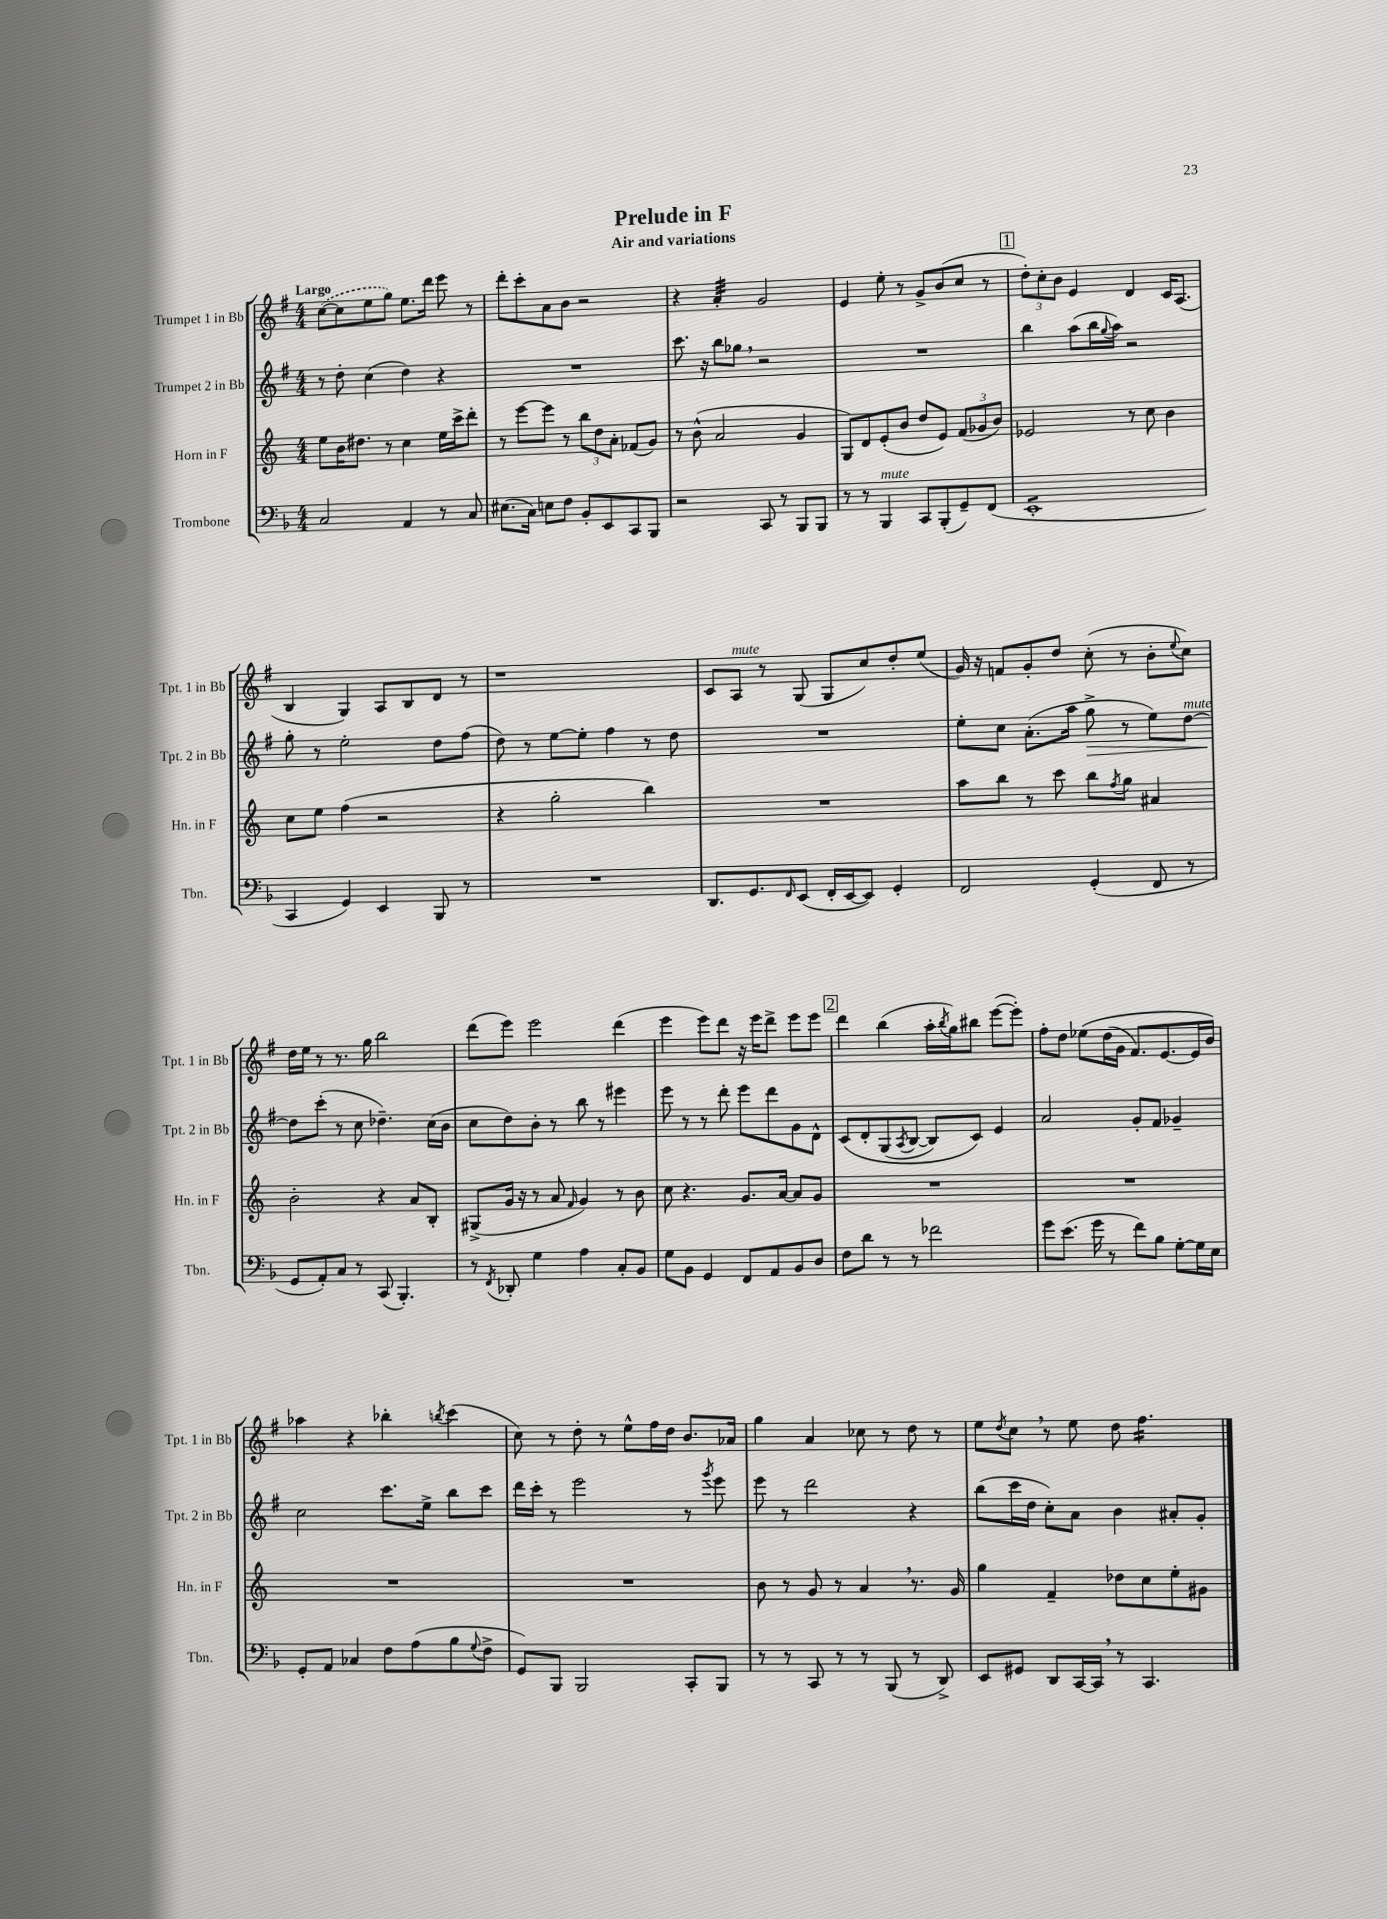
\header { title = "Prelude in F" subtitle = "Air and variations" }
<<
\new StaffGroup <<
\new Staff = "s0" \with { instrumentName = "Trumpet 1 in Bb" shortInstrumentName = "Tpt. 1 in Bb" } {
    \clef treble \key g \major \numericTimeSignature \time 4/4 \tempo "Largo"
    \once \slurDashed c''8~( c''8 e''8 g''8) e''8. d'''16 e'''8 r8 |
    d'''8-. c'''8-. a'8 b'8 r2 |
    r4 a'4:32-. g'2 |
    e'4 e''8-. r8 g'8-> b'8( c''8 r8 |
    \mark \markup { \box "1" } \tuplet 3/2 { d''8-.) c''8-. b'8 } e'4 d'4 c'16 a8.( |
    b4 g4) a8 b8 d'8 r8 |
    r1 |
    c'8 a8^\markup { \italic "mute" } r8 g8( g8 c''8) d''8-. e''8( |
    g'16) r16 f'8 g'8-. d''8 c''8-.( r8 b'8-. \appoggiatura { e''8 } c''8) |
    d''16 e''16 r8 r8. g''16 b''2 |
    d'''8( e'''8) e'''2 d'''4( |
    e'''4 e'''8) d'''8 r16 e'''16 d'''8-> e'''8 e'''8 |
    \mark \markup { \box "2" } d'''4 b''4( a''16-. \acciaccatura { b''8 } g''16) bis''8 e'''8~( e'''8-.) |
    fis''8-. d''8 ees''8\( d''16( g'16 fis'8.) e'8.~ e'16 b'16\) |
    aes''4 r4 bes''4-. \acciaccatura { b''8 } c'''4( |
    c''8) r8 d''8-. r8 e''8-^ fis''16 d''16 b'8. aes'16 |
    g''4 a'4 ces''8 r8 d''8 r8 |
    e''8 \acciaccatura { d''8 } c''8 \breathe r8 e''8 d''8 fis''4.:16 \bar "|." |
}
\new Staff = "s1" \with { instrumentName = "Trumpet 2 in Bb" shortInstrumentName = "Tpt. 2 in Bb" } {
    \clef treble \key g \major \numericTimeSignature \time 4/4
    r8 d''8-. c''4( d''4) r4 |
    R1 |
    c'''8. r16 b''8 ges''8 \breathe r2 |
    R1 |
    \mark \markup { \box "1" } b''4 a''8( b''16 \appoggiatura { g''8 } a''16) r2 |
    g''8-. r8 e''2-. d''8 fis''8( |
    d''8) r8 e''8~ e''8-. fis''4 r8 d''8 |
    R1 |
    e''8-. c''8 a'8.-.( a''16 g''8->\> r8 e''8) d''8~^\markup { \italic "mute" } |
    d''8\! c'''8-.( r8 c''8 des''4.--) c''16( b'16 |
    c''8 d''8) b'8-. r8 b''8 r8 eis'''4 |
    e'''8 r8 r8 d'''8-. e'''8 d'''8 g'8 d'8-^ |
    \mark \markup { \box "2" } c'8\( d'8-. g8( \acciaccatura { a8 } b8~ b8) c'8\) e'4 |
    a'2 g'8-. fis'8 ges'4-- |
    c''2 c'''8. e''16-> b''8 c'''8 |
    d'''16 c'''16-. r8 e'''2 r8 \acciaccatura { g'''8 } e'''8 |
    e'''8 r8 d'''2 r4 |
    b''8( c'''16 d''16 c''8-.) a'8 b'4 ais'8-. g'8-. \bar "|." |
}
\new Staff = "s2" \with { instrumentName = "Horn in F" shortInstrumentName = "Hn. in F" } {
    \clef treble \key c \major \numericTimeSignature \time 4/4
    e''8 b'16 dis''8. r8 c''4 e''16 c'''16-> d'''8-. |
    r8 e'''8~ e'''8 r8 \tuplet 3/2 { b''8 d''8 a'8-. } fes'8( g'8) |
    r8 b'8-^( a'2 g'4 |
    g8) d'8 e'8-.( b'8 d''8 e'8) \tuplet 3/2 { f'8( ges'8 b'8) } |
    \mark \markup { \box "1" } ees'2 r8 c''8 b'4 |
    c''8 e''8 f''4( r2 |
    r4 g''2-. b''4) |
    R1 |
    a''8 b''8 r8 c'''8 b''8 \acciaccatura { f''8 } g''8 ais'4 |
    b'2-. r4 a'8 b8-. |
    gis8->( g'16 r16 r8 a'8 \grace { f'16 } g'4) r8 b'8 |
    c''8 r4. g'8. a'16~ a'8 g'8 |
    \mark \markup { \box "2" } R1 |
    R1 |
    R1 |
    R1 |
    b'8 r8 g'8 r8 a'4 \breathe r8. g'16 |
    g''4 f'4-- des''8 c''8 e''8-. gis'8 \bar "|." |
}
\new Staff = "s3" \with { instrumentName = "Trombone" shortInstrumentName = "Tbn." } {
    \clef bass \key f \major \numericTimeSignature \time 4/4
    c2 a,4 r8 c8 |
    eis8.( c16) e8 f8 bes,8-. e,8 c,8 bes,,8 |
    r2 c,8 r8 bes,,8 bes,,8 |
    r8 r8 bes,,4^\markup { \italic "mute" } c,8 bes,,8-.( g,8--) f,8( |
    \mark \markup { \box "1" } e,1:8-. |
    c,4 g,4) e,4 bes,,8 r8 |
    R1 |
    d,8. g,8. \grace { f,16 } e,8( f,16-. e,16~ e,8) g,4-. |
    f,2 g,4-.( f,8 r8 |
    g,8 a,8-.) c8 r8 c,8( bes,,4.-.) |
    r8 \acciaccatura { f,8 } des,8-. g4 a4 c8-. bes,8 |
    g8 bes,8 g,4 f,8 a,8 bes,8 d8 |
    \mark \markup { \box "2" } f8 d'8 r8 r8 fes'2 |
    g'8 e'8.( g'16 r8 f'8) bes8 g8~-. g16 e16 |
    g,8-. a,8 ces4 f8 a8( bes8 \appoggiatura { g8 } f8-> |
    g,8) bes,,8 bes,,2 c,8-. bes,,8 |
    r8 r8 c,8 r8 r8 bes,,8( r8 d,8->) |
    e,8 gis,8 d,8 c,16~ c,16 \breathe r8 c,4. \bar "|." |
}
>>
>>
\layout { \context { \Score \remove "Bar_number_engraver" } }
